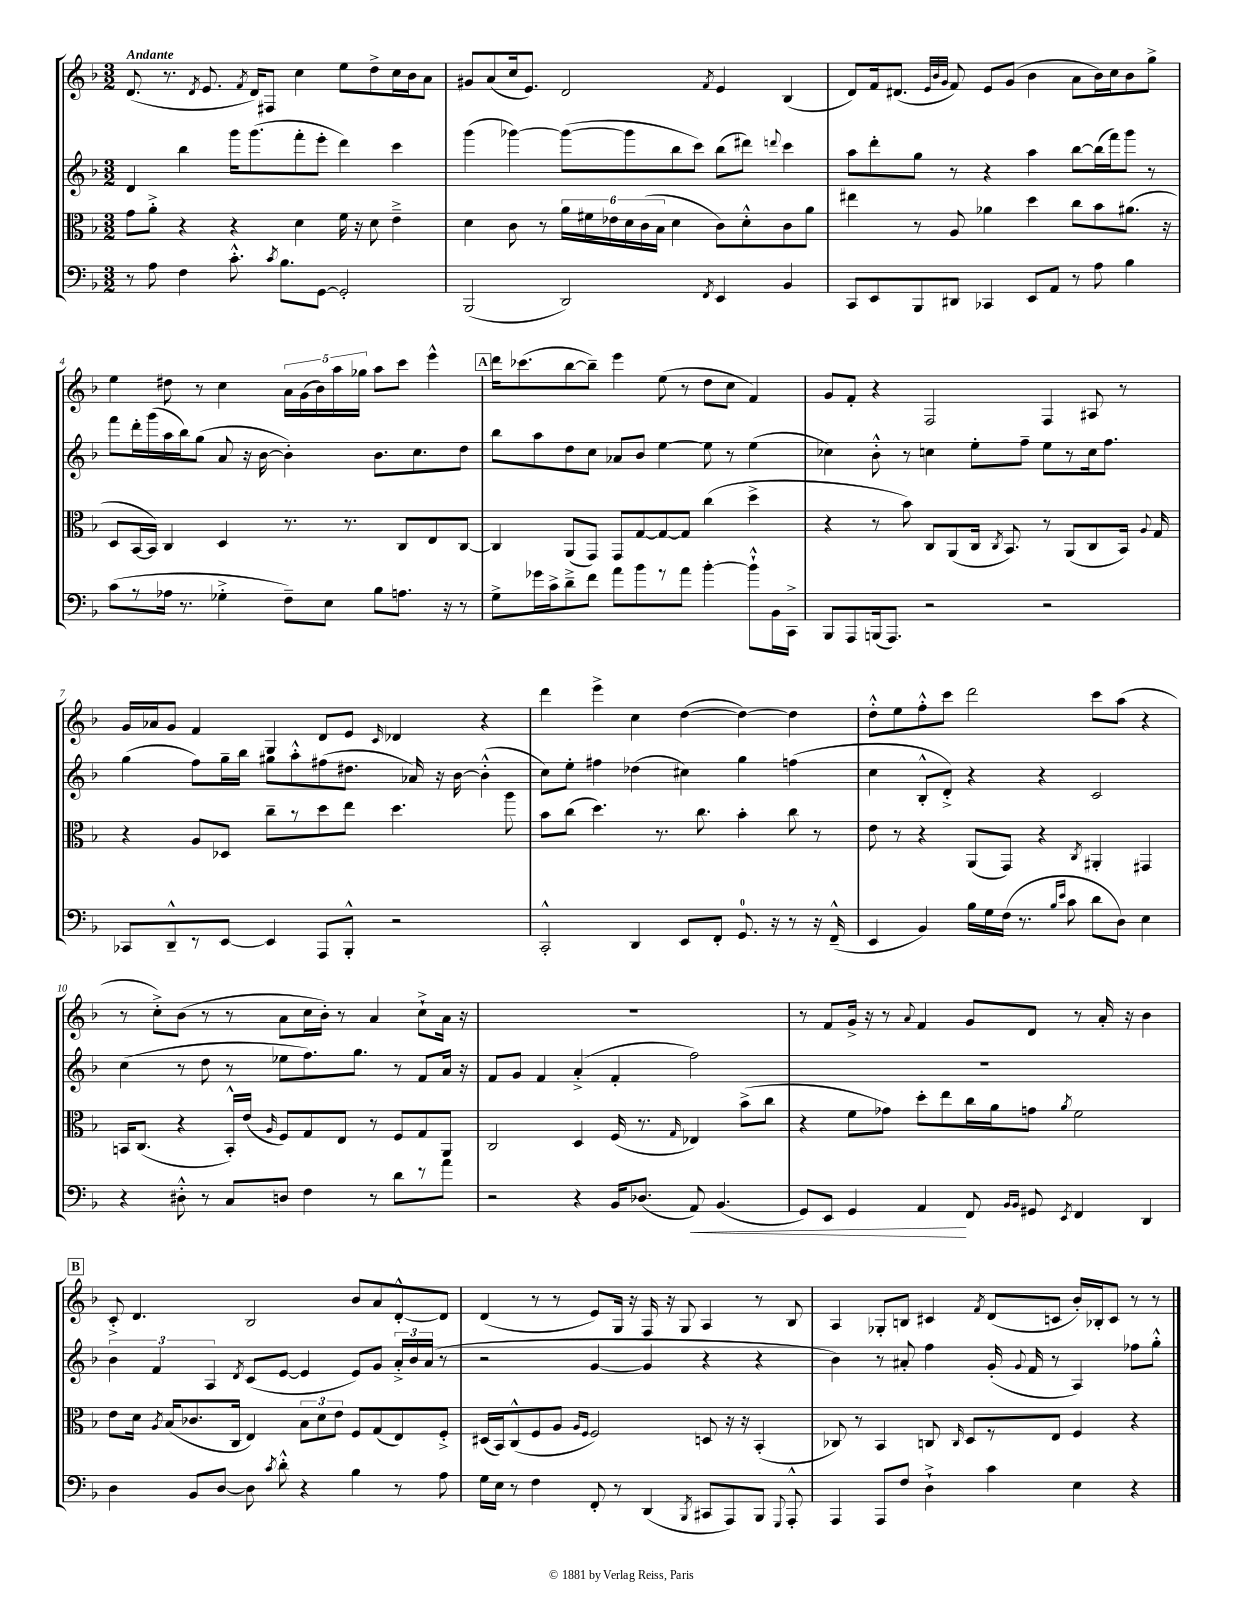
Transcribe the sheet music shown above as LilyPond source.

<<
\new StaffGroup <<
\new Staff = "s0" {
    \clef treble \key f \major \numericTimeSignature \time 3/2 \tempo "Andante"
    \autoBeamOff d'8.( r8. \acciaccatura { d'8 } e'8. \acciaccatura { f'8 } d'16[) fis8] c''4 e''8[ d''8-> c''16 bes'16 a'8] |
    gis'8[ a'8( c''16 e'8.]) d'2 \acciaccatura { f'8 } e'4 bes4( |
    d'8[) f'16 dis'8.]( \grace { e'32[ bes'32 g'32] } f'8) e'8[ g'8]( bes'4 a'8[ bes'16) c''16 bes'8 g''8]-> |
    e''4 dis''8 r8 c''4 \tuplet 5/4 { a'16[ g'16( bes'16) a''16 ges''16] } a''8[ c'''8] e'''4-^ |
    \mark \markup { \box "A" } d'''16[ ces'''8.( bes''8~ bes''8]--) e'''4 e''8( r8 d''8[ c''8] f'4) |
    g'8[ f'8]-. r4 f2 f4 ais8 r8 |
    g'16[ aes'16 g'8] f'4 g4 d'8[ e'8] \grace { c'16 } des'4 r4 |
    d'''4 e'''4-> c''4 d''4~( d''4~) d''4 |
    d''8[-.-^ e''8 f''8-.-^ c'''8] d'''2 c'''8[ a''8]( r4 |
    r8 c''8[-.->) bes'8]( r8 r8 a'8[ c''16 bes'16]-.) r8 a'4 c''8[-!-> a'16] r16 |
    R1. |
    r8 f'8[ g'16]-> r16 r8 \appoggiatura { a'8 } f'4 g'8[ d'8] r8 a'16-. r16 bes'4 |
    \mark \markup { \box "B" } c'8-.-> d'4. bes2 bes'8[ a'8 d'8~-.-^ d'8] |
    d'4( r8 r8 e'8[) g16] r16 f16 r16 g8 a4 r8 bes8 |
    a4 ges8[-. b8] cis'4 \acciaccatura { f'8 } d'8[( c'8] bes'16[-.) bes16-. c'8] r8 r8 \bar "|." |
}
\new Staff = "s1" {
    \clef treble \key f \major \numericTimeSignature \time 3/2
    \autoBeamOff d'4 bes''4 g'''16[ g'''8.( f'''8-. e'''8]-. d'''4) c'''4 |
    g'''4( ges'''4~) ges'''8[~( ges'''8 bes''8 c'''8]) bes''8[( dis'''8]) \appoggiatura { d'''8 } c'''4 |
    a''8[ d'''8-. g''8] r8 r4 a''4 bes''8[~ bes''16( f'''16) g'''8] r8 |
    f'''8[ d'''16-. g'''16( a''16 bes''16) g''8]( a'8 r16 bes'16~ bes'4-.) bes'8.[ c''8. d''8] |
    \mark \markup { \box "A" } bes''8[ a''8 d''8 c''8] aes'8[ bes'8] e''4~ e''8 r8 e''4( |
    ces''4) bes'8-.-^ r8 c''4 e''8[-. f''8]-- e''8[ r8 c''16 f''8.] |
    g''4( f''8[) g''16-- bes''16] gis''8[ a''8-.-^ fis''8( dis''8.] aes'16) r16 bes'16~ bes'4-.-^( |
    c''8[) e''8]-. fis''4 des''4( cis''4) g''4 f''4( |
    c''4 bes8[-.-^ d'8]-.->) r4 r4 c'2 |
    c''4( r8 d''8 r8 ees''8[ f''8.) g''8.] r8 f'8[ a'16] r16 |
    f'8[ g'8] f'4 a'4-.->( f'4-. f''2) |
    R1. |
    \mark \markup { \box "B" } \tuplet 3/2 { bes'4 f'4 a4 } \acciaccatura { d'8 } c'8[( e'8]~ e'4 e'8[) g'8] \tuplet 3/2 { a'16[-.-> bes'16 a'16]( } r8 |
    r2 g'4~ g'4 r4 r4 |
    bes'4) r8 ais'8-. f''4 g'16-.( \appoggiatura { g'8 } f'16 r8 a4) fes''8[ g''8]-.-^ \bar "|." |
}
\new Staff = "s2" {
    \clef alto \key f \major \numericTimeSignature \time 3/2
    \autoBeamOff g'8[ a'8]-.-> r4 r4 d'4 f'16 r16 d'8 e'4---> |
    d'4 c'8 r8 \tuplet 6/4 { a'16[ fis'16 ees'16 d'16 c'16( bes16] } d'4 c'8[) d'8-.-^ c'8 a'8] |
    eis''4 r8 a8 aes'4 d''4 c''8[ bes'8 ais'8.]( r16 |
    d8[ bes,16~ bes,16]) c4 d4 r8. r8. c8[ e8 c8]~ |
    \mark \markup { \box "A" } c4 a,8[( g,8]) g,8[ g8~ g8~ g8] c''4( d''4-> |
    r4 r8 bes'8) c8[ a,8( c16] \acciaccatura { c8 } bes,8.) r8 a,8[( c8 bes,16]) \appoggiatura { a8 } g16 |
    r4 a8[ des8] c''8[-- r8 d''8 e''8] d''4. a''8 |
    bes'8[ c''8]( d''4.) r8. c''8. bes'4-. c''8 r8 |
    e'8 r8 r4 a,8[( g,8]) r4 \acciaccatura { c8 } ais,4-. gis,4 |
    b,16[ c8.]( r4 b,16[-.-^) e'16]( \grace { a16 } f8[) g8 e8] r8 f8[ g8 a,8] |
    c2 d4 f16( r8. \grace { g16 } ees4) bes'8[->( c''8] |
    r4 f'8[ ges'8]) d''8[-. e''8 c''16 a'16 g'8] \acciaccatura { a'8 } f'2 |
    \mark \markup { \box "B" } e'8[ d'16] \acciaccatura { a8 } bes16[( ces'8. c16] e4) \tuplet 3/2 { bes8[ d'8 e'8] } f8[ g8( e8) f8]-.-> |
    dis16[( bes,16) c8-^( f8 a8] \grace { a16[ f16] } f2) d8 r16 r16 bes,4-.( |
    ces8) r8 bes,4 c8 \grace { c16 } d8[ r8 e8] f4 r4 \bar "|." |
}
\new Staff = "s3" {
    \clef bass \key f \major \numericTimeSignature \time 3/2
    \autoBeamOff r8 a8 f4 c'8.-.-^ \acciaccatura { c'8 } bes8.[ g,8]~ g,2-. |
    bes,,2( d,2) \acciaccatura { f,8 } e,4 bes,4 |
    c,8[ e,8 bes,,8 dis,8] ces,4 e,8[ a,8] r8 a8 bes4 |
    c'8[( r8 aes16] r8. ges4-.-> f8[--) e8] bes8[ a8.] r16 r8 |
    \mark \markup { \box "A" } g8[-> ges'16 c'16-> d'8---> f'8] a'8[ bes'8 r8 a'8] bes'4~-. bes'8[-!-^ bes,16 c,16]-> |
    bes,,8[ a,,8 b,,16( a,,8.]) r2 r2 |
    ces,8[ d,8---^ r8 e,8]~ e,4 a,,8[ bes,,8]-.-^ r2 |
    c,2-.-^ d,4 e,8[ f,8]-. g,8.-0 r16 r8 r16 f,16---^( |
    e,4 bes,4) bes16[ g16 f16]( r8. \grace { bes16[ e'16] } c'8 d'8[ d8]) e4 |
    r4 dis8-.-^ r8 c8[ d8] f4 r8 d'8[ r8 a'8] |
    r2 r4 bes,16[ des8.]( a,8\<) bes,4.( |
    g,8[) e,8] g,4 a,4\! f,8 \grace { bes,16[ bes,16] } gis,8 \acciaccatura { e,8 } f,4 d,4 |
    \mark \markup { \box "B" } d4 bes,8[ d8]~ d8 \acciaccatura { c'8 } d'8-.-^ r4 bes4 r8 a8 |
    g16[ e16] r8 f4 f,8-. r8 d,4( \acciaccatura { bes,,8 } cis,8[ a,,8) bes,,8] \appoggiatura { g,,8 } a,,8-.-^ |
    a,,4 a,,8[ f8] d4-!-> c'4 e4 r4 \bar "|." |
}
>>
>>
